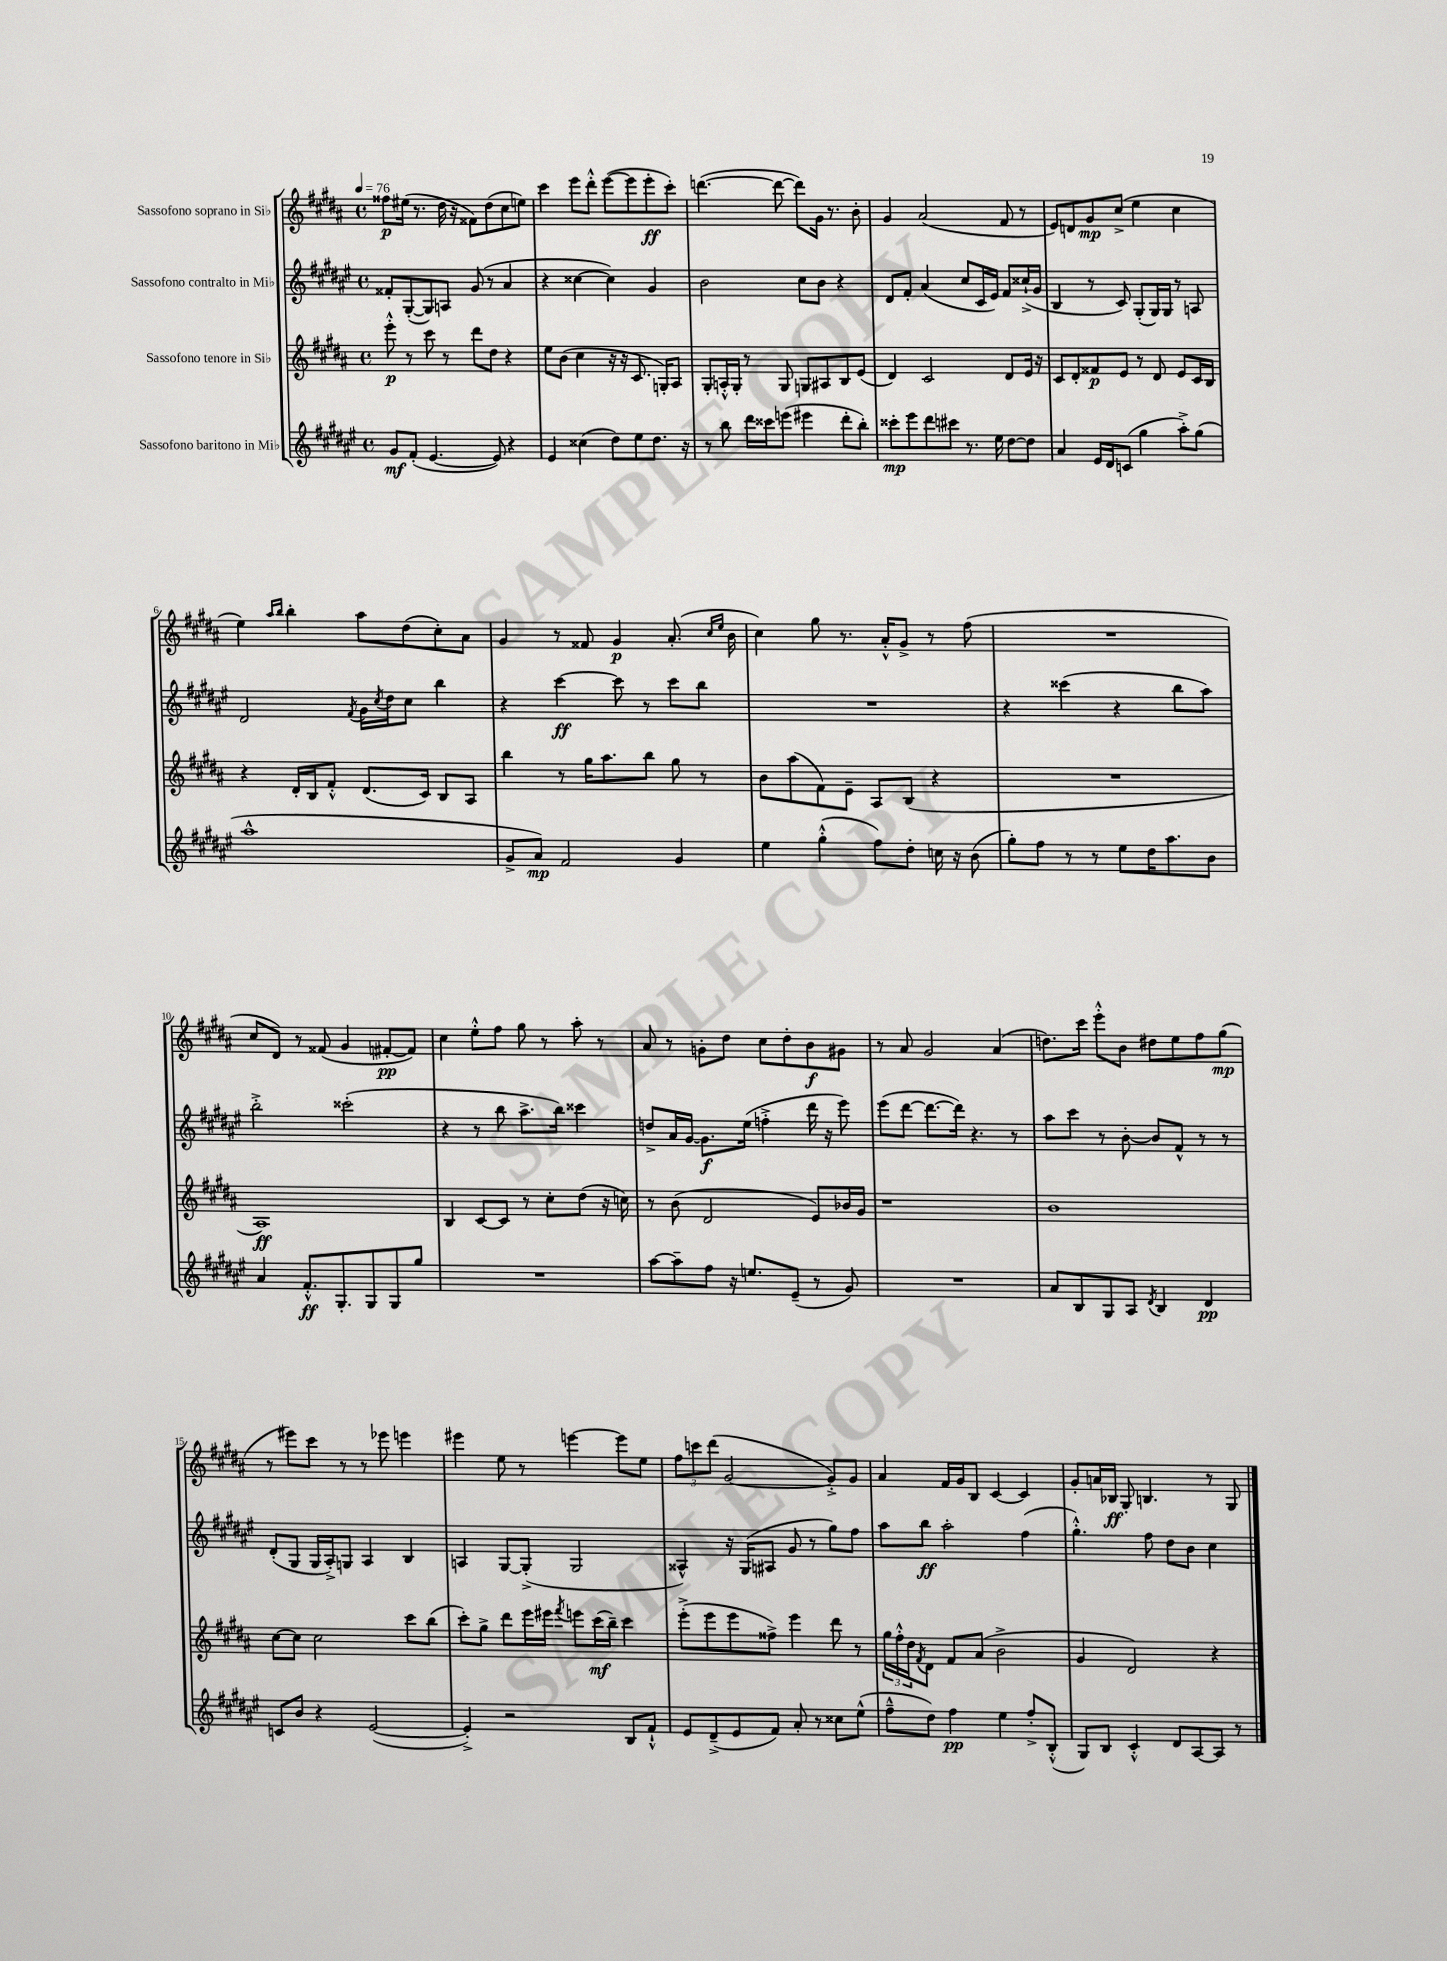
<<
\new StaffGroup <<
\new Staff = "s0" \with { instrumentName = "Sassofono soprano in Sib" } {
    \clef treble \key b \major \defaultTimeSignature \time 4/4 \tempo 4 = 76
    fisis''8\p eis''16( r8. dis''16 r16 fisis'8) dis''8( cis''8 e''8) |
    cis'''4 e'''8 dis'''8-.-^ e'''8~( e'''8 e'''8-.\ff cis'''8-.) |
    d'''4.~( d'''8~ d'''8) gis'16 r8. b'8-. |
    gis'4 ais'2( fis'8 r8 |
    e'8) d'8 gis'8\mp cis''8->( e''4 cis''4 |
    e''4) \grace { ais''16 b''16 } b''4-. ais''8 dis''8( cis''8-.) ais'8 |
    gis'4 r8 fisis'8 gis'4\p ais'8.-.( \grace { cis''16 e''16 } b'16 |
    cis''4) gis''8 r8. ais'16-.-^ gis'8-> r8 fis''8( |
    R1 |
    cis''8 dis'8) r8 fisis'8( gis'4 fis'8~-.\pp fis'8) |
    cis''4 e''8-.-^ fis''8 gis''8 r8 ais''8-. r8 |
    ais'8 r8 g'8-. dis''8 cis''8 dis''8-. b'8\f gis'8 |
    r8 ais'8 gis'2 ais'4( |
    d''8.) cis'''16 e'''8-.-^ b'8 dis''8 e''8 fis''8 gis''8\mp( |
    r8 eis'''8) cis'''8 r8 r8 ees'''8 e'''4 |
    eis'''4 e''8 r8 e'''4~ e'''8 e''8 |
    \tuplet 3/2 { fis''8 c'''8 dis'''8( } gis'2~ gis'8-.->) gis'8 |
    ais'4 fis'16 gis'16 b8 cis'4~ cis'4 |
    gis'8-. a'16 bes16\ff gis8-. b4. r8 gis8 \bar "|." |
}
\new Staff = "s1" \with { instrumentName = "Sassofono contralto in Mib" } {
    \clef treble \key fis \major \defaultTimeSignature \time 4/4
    fisis'8-. gis8~-.( gis8) a8 gis'8( r8 ais'4 |
    r4 cisis''4~ cisis''4) gis'4 |
    b'2 cis''8 b'8 r4 |
    dis'8 fis'8-. ais'4( cis''8 cis'16 eis'16) fis'8 cisis''16-!->( gis'16 |
    b4 r8 cis'8) gis8-.( gis16) gis16 r8 a8 |
    dis'2 \acciaccatura { fis'8 } gis'16 \acciaccatura { cis''8 } dis''16 cis''8 b''4 |
    r4 cis'''4~\ff cis'''8 r8 cis'''8 b''8 |
    R1 |
    r4 cisis'''4( r4 b''8 ais''8) |
    b''2-.-> cisis'''2-.( |
    r4 r8 b''8 ais''8.-> b''16) cisis'''4 |
    d''8-> ais'16 gis'16~ gis'8.\f eis''16( f''4-.-> dis'''16 r16 eis'''8) |
    eis'''8( dis'''8~ dis'''8.~ dis'''16) r4. r8 |
    ais''8 cis'''8 r8 b'8~-. b'8 fis'8-^ r8 r8 |
    dis'8-.( gis8 gis16 ais16-.->) g8 ais4 b4 |
    a4 gis8~ gis8-.->( gis2 |
    aisis4-^) r16 gis16( ais8 gis'8 r8 gis''8) fis''8 |
    ais''8 b''8\ff ais''2-. fis''4( |
    gis''4.-.-^) fis''8 dis''8 b'8 cis''4 \bar "|." |
}
\new Staff = "s2" \with { instrumentName = "Sassofono tenore in Sib" } {
    \clef treble \key b \major \defaultTimeSignature \time 4/4
    e'''8-.-^\p r8 cis'''8 r8 dis'''8 dis''8 r4 |
    e''8 b'8( cis''4 r16 r16 cis'8. g16-.) ais8 |
    gis8-. a16-.-^ gis16-. r8 gis8 g8 ais8 b8 e'8( |
    dis'4) cis'2 dis'8 e'16 r16 |
    cis'8 dis'8-. fisis'8\p e'8 r8 dis'8 e'8 cis'16 b16 |
    r4 dis'16-. b16 fis'8-.-^ dis'8.( cis'16) b8 ais8 |
    b''4 r8 gis''16 ais''8. b''8 gis''8 r8 |
    b'8 ais''8( fis'8) e'8-- ais8 b8( r4 |
    R1 |
    ais1\ff) |
    b4 cis'8~ cis'8 r8 cis''8-. dis''8( r16 c''16) |
    r8 b'8( dis'2 e'8) bes'16 gis'16 |
    r1 |
    b'1 |
    cis''8~ cis''8 cis''2 cis'''8 b''8( |
    cis'''8-.) gis''8-> dis'''8 e'''16 eis'''16 \acciaccatura { fis'''8 } e'''8 cis'''16\mf( b''16--) cis'''4 |
    e'''8-.->( e'''8 e'''8 fisis''8->) e'''4 dis'''8 r8 |
    \tuplet 3/2 { gis''16 fis''16-.-^ dis''16 } \acciaccatura { fis'8 } dis'8 fis'8 ais'8( b'2-> |
    gis'4 dis'2) r4 \bar "|." |
}
\new Staff = "s3" \with { instrumentName = "Sassofono baritono in Mib" } {
    \clef treble \key fis \major \defaultTimeSignature \time 4/4
    gis'8\mf fis'8-.( eis'4.~ eis'8) r4 |
    eis'4 cisis''4( dis''8) eis''8 dis''8. r16 |
    r8 b''8 dis'''16 cisis'''16 e'''8( eis'''4 dis'''8-. b''8-.) |
    cisis'''8-.\mp eis'''8 dis'''8 cis'''8 r8. eis''16 dis''8~ dis''8 |
    ais'4 eis'16 dis'16 c'8( gis''4 ais''8-.->) gis''8( |
    ais''1-^ |
    gis'8-> ais'8\mp) fis'2 gis'4 |
    eis''4 gis''4-.-^( fis''8) dis''8-. c''16 r16 b'8( |
    gis''8-.) fis''8 r8 r8 eis''8 dis''16 ais''8. b'8 |
    ais'4 fis'8.-.-^\ff gis8.-. gis8 gis8 gis''8 |
    R1 |
    ais''8~ ais''8-- fis''8 r16 e''8. eis'8--( r8 gis'8) |
    R1 |
    ais'8 b8 gis8 ais8 \acciaccatura { dis'8 } b4 dis'4\pp |
    c'8 b'8 r4 eis'2~( |
    eis'4-.->) r2 b8 fis'8-!-^ |
    eis'8 dis'8--->( eis'8 fis'8) ais'8-. r8 cisis''8 eis''8-^( |
    fis''8---^ dis''8) fis''4\pp eis''4 fis''8-.-> b8-.-^( |
    gis8) b8 cis'4-.-^ dis'8 ais8~ ais8 r8 \bar "|." |
}
>>
>>
